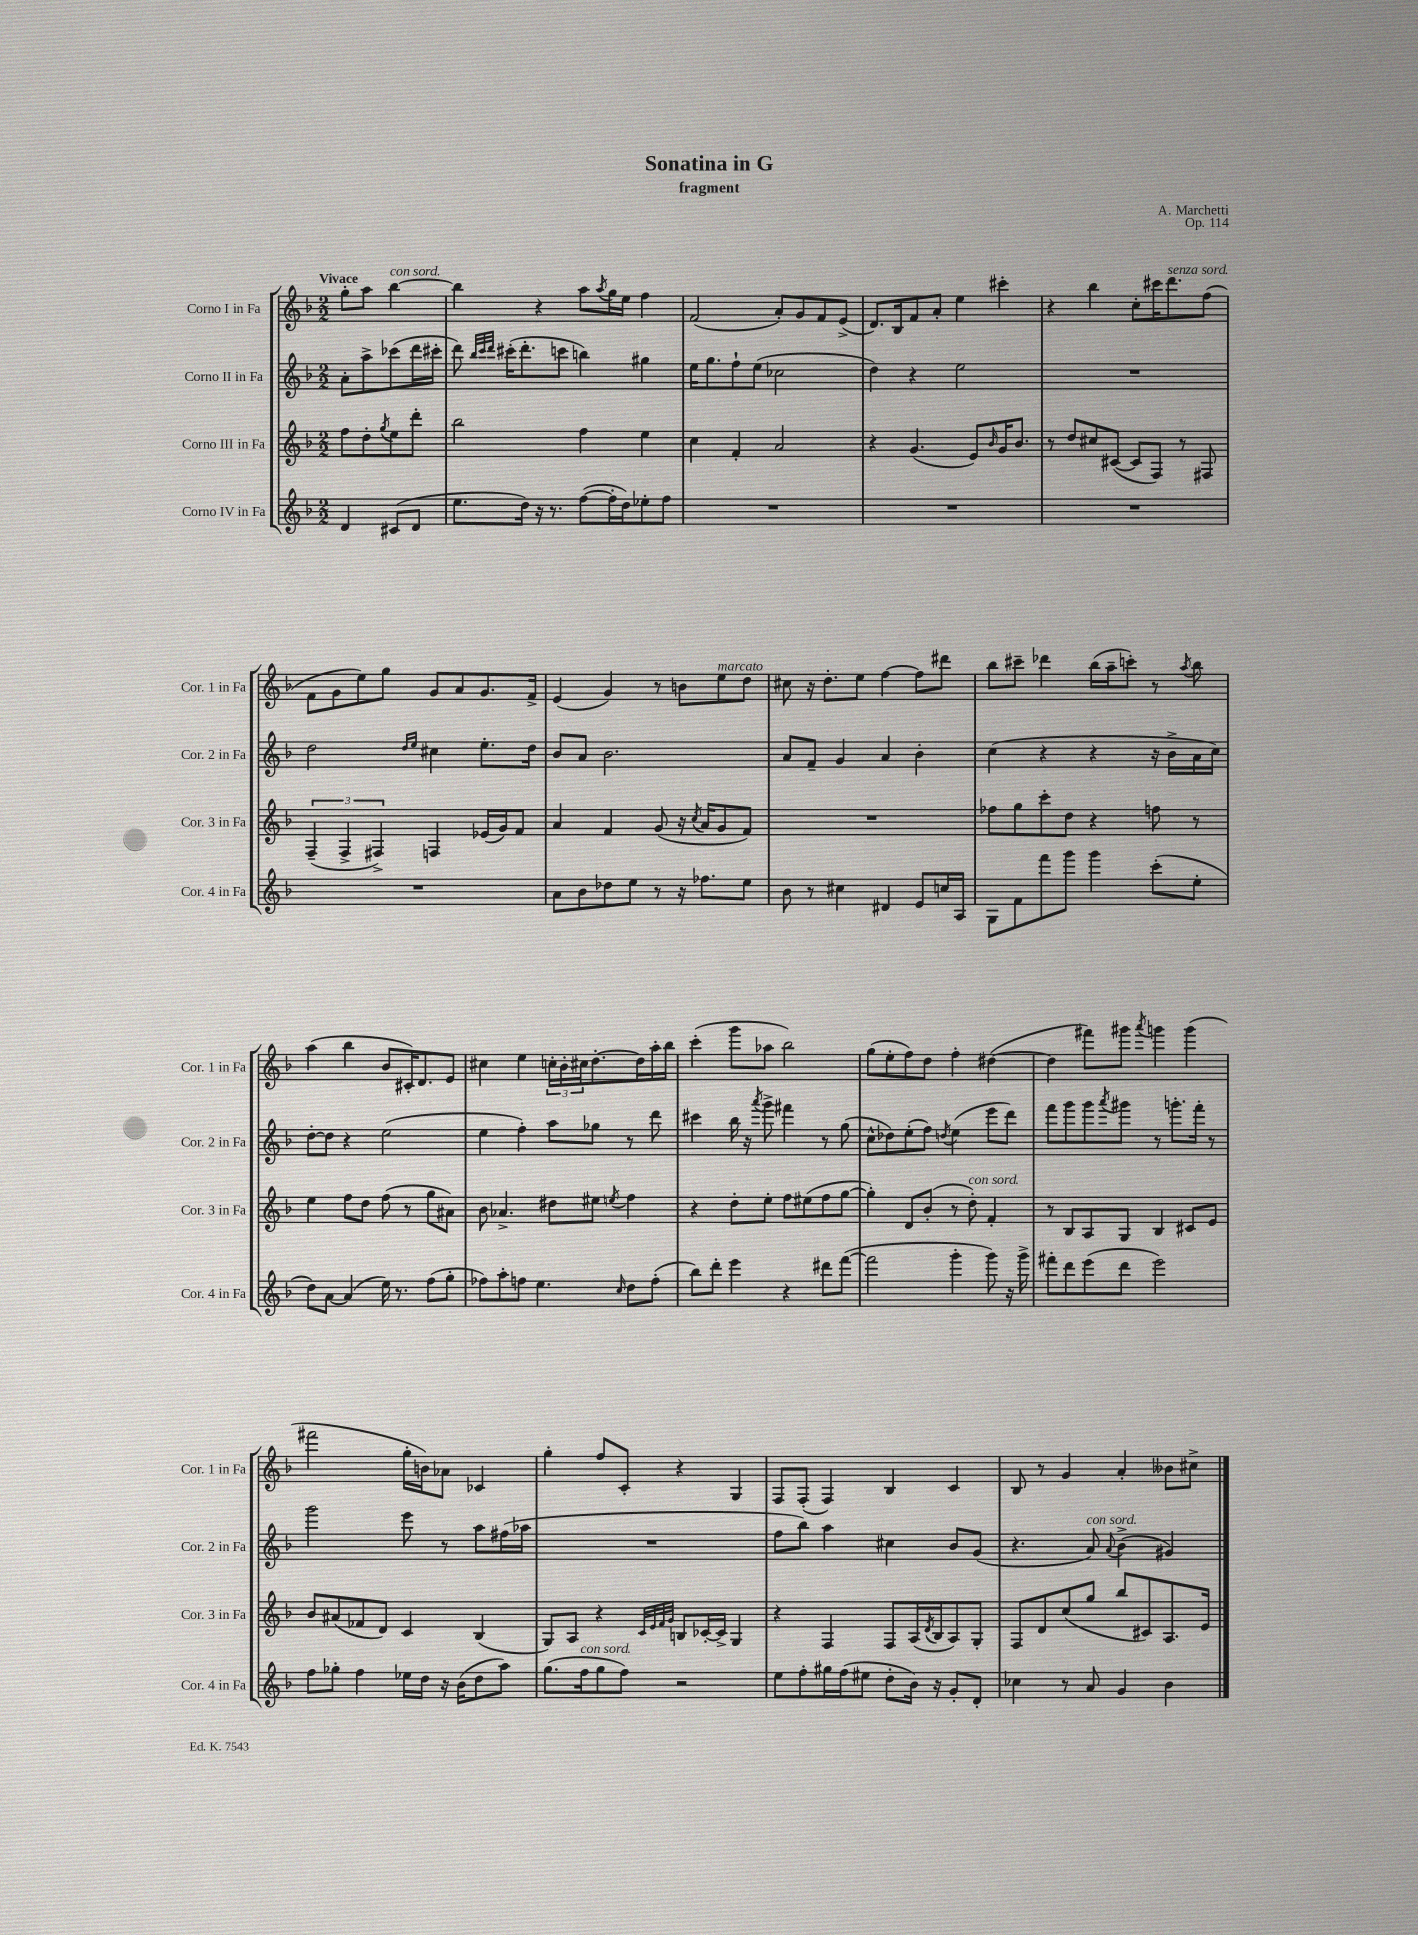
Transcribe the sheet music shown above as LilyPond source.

\header { title = "Sonatina in G" composer = "A. Marchetti" subtitle = "fragment" opus = "Op. 114" }
<<
\new StaffGroup <<
\new Staff = "s0" \with { instrumentName = "Corno I in Fa" shortInstrumentName = "Cor. 1 in Fa" } {
    \clef treble \key f \major \numericTimeSignature \time 2/2 \partial 2 \tempo "Vivace"
    g''8-. a''8 bes''4~^\markup { \italic "con sord." } |
    bes''4 r4 a''8 \acciaccatura { a''8 } g''16 e''16 f''4 |
    f'2( a'8-.) g'8 f'8 e'8->( |
    d'8.) bes16 f'8 a'8-. e''4 cis'''4-. |
    r4 bes''4 c''8-. cis'''16 d'''8.^\markup { \italic "senza sord." } f''8( |
    f'8 g'8 e''8) g''8 g'8 a'8 g'8. f'16-> |
    e'4( g'4) r8 b'8 e''8^\markup { \italic "marcato" } d''8 |
    cis''8 r16 d''8.-. e''8 f''4~ f''8 dis'''8 |
    bes''8 cis'''8-- des'''4 bes''16( a''16-- c'''8-.) r8 \acciaccatura { a''8 } bes''8 |
    a''4( bes''4 bes'8 cis'16-.) d'8. e'8 |
    cis''4 e''4 \tuplet 3/2 { c''16-. bes'16-. cis''16 } d''8.~-. d''16 a''16-. bes''16 |
    c'''4-.( g'''8 aes''8 bes''2) |
    g''8( e''8-. f''8) d''8 f''4-. dis''4~( |
    dis''4 fis'''8) gis'''8 \acciaccatura { a'''8 } g'''4 g'''4( |
    fis'''2 g''16-. b'16) aes'8 ces'4 |
    g''4-. f''8 c'8-. r4 g4 |
    f8 f8-.( f4) bes4 c'4 |
    bes8 r8 g'4 a'4-. beses'8 cis''8-> \bar "|." |
}
\new Staff = "s1" \with { instrumentName = "Corno II in Fa" shortInstrumentName = "Cor. 2 in Fa" } {
    \clef treble \key f \major \numericTimeSignature \time 2/2 \partial 2
    a'8-. a''8-> ces'''8( d'''16 cis'''16-. |
    d'''8) \grace { bes''32 c'''32 d'''32 } cis'''16-.( d'''8.-. c'''8 b''4) gis''4 |
    e''16 g''8. f''8-! e''8( ces''2 |
    d''4) r4 e''2 |
    R1 |
    d''2 \grace { d''16 e''16 } cis''4 e''8.-. d''16 |
    bes'8 a'8 bes'2. |
    a'8 f'8-- g'4 a'4 bes'4-. |
    c''4( r4 r4 r16 bes'16-> a'16 c''16) |
    d''8~-. d''8 r4 e''2( |
    e''4 f''4-.) a''8 ges''8 r8 d'''8 |
    cis'''4 bes''16 r16 \acciaccatura { a'''8 } g'''8-> fis'''4 r8 g''8( |
    c''8-^ des''8) e''8-.( f''8) \acciaccatura { d''8 } e''4( e'''8 d'''8) |
    f'''8 g'''8 g'''8 \acciaccatura { a'''8 } gis'''8 r8 g'''8.-. f'''16-. r8 |
    g'''2 e'''8 r8 a''8 fis''16( aes''16 |
    R1 |
    f''8 bes''8) a''4 cis''4 bes'8 g'8( |
    r4. a'8^\markup { \italic "con sord." }) \appoggiatura { a'8 } bes'4->( gis'4) \bar "|." |
}
\new Staff = "s2" \with { instrumentName = "Corno III in Fa" shortInstrumentName = "Cor. 3 in Fa" } {
    \clef treble \key f \major \numericTimeSignature \time 2/2 \partial 2
    f''8 d''8-. \acciaccatura { g''8 } e''8 d'''8-. |
    bes''2 f''4 e''4 |
    c''4 f'4-. a'2 |
    r4 g'4.( e'8) \grace { bes'16 } g'16 bes'8. |
    r8 d''8 cis''8 cis'8~( cis'8 f8) r8 fis8 |
    \tuplet 3/2 { f4--( f4-> fis4->) } f4 ees'16( g'16) f'8 |
    a'4 f'4 g'8( r16 \acciaccatura { c''8 } a'16 g'8 f'8) |
    R1 |
    fes''8 g''8 c'''8-. d''8 r4 f''8 r8 |
    e''4 f''8 d''8 f''8( r8 g''8 ais'8) |
    bes'8 aes'4.-> dis''8 eis''8 \acciaccatura { e''8 } f''4 |
    r4 d''8-. e''8-. f''8 eis''8( f''8 g''8~ |
    g''4-.) d'8 bes'8-.( r8 d''8-.^\markup { \italic "con sord." }) f'4-. |
    r8 bes8 a8 g8 bes4 cis'8 e'8 |
    bes'8 ais'8( fes'8 d'8) c'4 bes4( |
    g8) a8 r4 \grace { c'32 e'32 f'32 g'32 } b8 ces'16~-. ces'16-> g4 |
    r4 f4 f8 a16( \acciaccatura { d'8 } bes16 a8) g8-. |
    f8 d'8 c''8( g''8 bes''8 cis'8) a8. e'16 \bar "|." |
}
\new Staff = "s3" \with { instrumentName = "Corno IV in Fa" shortInstrumentName = "Cor. 4 in Fa" } {
    \clef treble \key f \major \numericTimeSignature \time 2/2 \partial 2
    d'4 cis'8( d'8 |
    e''8. d''16) r16 r8. f''8~( f''16-. d''16) ees''8-. f''8 |
    R1 |
    R1 |
    R1 |
    R1 |
    a'8 bes'8 des''8 e''8 r8 r16 fes''8. e''8 |
    bes'8 r8 cis''4 dis'4 e'8 c''16 a16 |
    g8 f'8 f'''8 g'''8 g'''4 c'''8-.( e''8-. |
    d''8) a'8~ a'4( e''16) r8. f''8( g''8-. |
    fes''8) a''8-. f''8 e''4. \grace { c''16 } d''8 f''8-.( |
    bes''8) d'''8-. e'''4 r4 dis'''8 f'''8~( |
    f'''2 g'''4-. g'''8) r16 g'''16-> |
    fis'''8-. d'''8 e'''8( d'''8 e'''2) |
    f''8 ges''8-. f''4 ees''16 d''16 r16 bes'16( d''8 a''8) |
    g''8.( f''16^\markup { \italic "con sord." } g''8 f''8) r2 |
    e''8 f''8-. gis''16 f''16( eis''8 d''8-. bes'16) r16 g'8-. d'8-. |
    ces''4 r8 a'8 g'4 bes'4 \bar "|." |
}
>>
>>
\layout { \context { \Score \remove "Bar_number_engraver" } }
